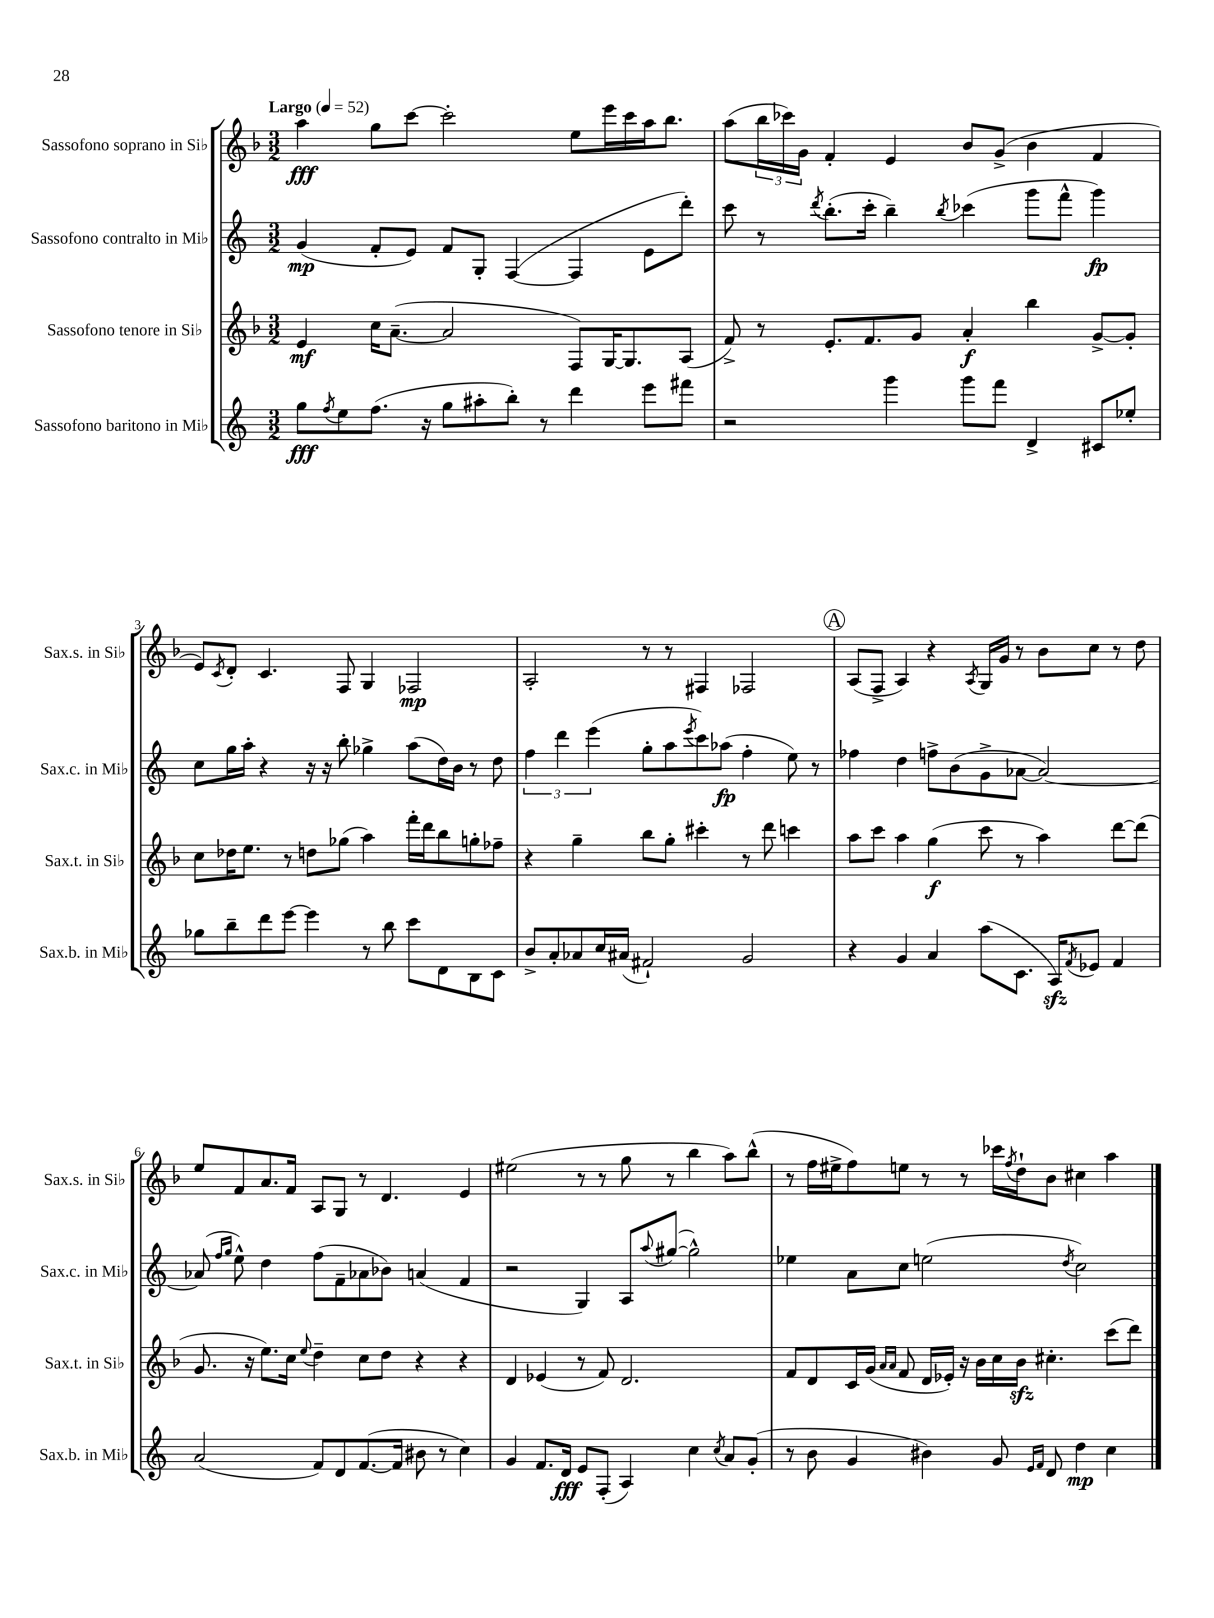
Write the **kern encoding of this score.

**kern	**dynam	**kern	**dynam	**kern	**dynam	**kern	**dynam
*part4	*part4	*part3	*part3	*part2	*part2	*part1	*part1
*staff4	*staff4	*staff3	*staff3	*staff2	*staff2	*staff1	*staff1
*I"Sassofono baritono in Mi♭	*	*I"Sassofono tenore in Si♭	*	*I"Sassofono contralto in Mi♭	*	*I"Sassofono soprano in Si♭	*
*I'Sax.b. in Mi♭	*	*I'Sax.t. in Si♭	*	*I'Sax.c. in Mi♭	*	*I'Sax.s. in Si♭	*
*clefG2	*	*clefG2	*	*clefG2	*	*clefG2	*
*k[]	*	*k[b-]	*	*k[]	*	*k[b-]	*
*M3/2	*	*M3/2	*	*M3/2	*	*M3/2	*
*MM52	*	*MM52	*	*MM52	*	*MM52	*
=1	=1	=1	=1	=1	=1	=1	=1
!	!	!	!	!	!	!LO:TX:a:B:t=Largo	!
8gg\L	fff	4e/	mf	(4g/	mp	4aa\	fff
8qff/	.	.	.	.	.	.	.
8ee\	.	.	.	.	.	.	.
(8.ff\J	.	16cc\KL	.	8f'/L	.	8gg\L	.
.	.	([8.a~\J	.	.	.	.	.
.	.	.	.	8e/J)	.	[8ccc\J	.
16r	.	.	.	.	.	.	.
8gg\L	.	2a/]	.	8f/L	.	2ccc'\]	.
8aa#X'\	.	.	.	8G'/J	.	.	.
8bb'\J)	.	.	.	([4F/	.	.	.
8r	.	.	.	.	.	.	.
4ddd\	.	8F/L)	.	4F/]	.	8ee\L	.
.	.	[16G/K	.	.	.	16eee\L	.
.	.	8.G/]	.	.	.	16ccc\	.
8eee\L	.	.	.	8e\L	.	16aa\J	.
.	.	.	.	.	.	8.bb-\J	.
8fff#X\J	.	(8A/J	.	8ddd'\J)	.	.	.
=2	=2	=2	=2	=2	=2	=2	=2
2r	.	8f^/)	.	8ccc\	.	(8aa\L	.
.	.	8r	.	8r	.	24bb-\L	.
.	.	.	.	.	.	24ccc-X\)	.
.	.	.	.	.	.	24g\JJ	.
.	.	.	.	8qddd/	.	.	.
.	.	8.e'/L	.	(8.bb'\L	.	4f'/	.
.	.	8.f/	.	16ccc'\Jk	.	.	.
4ggg\	.	.	.	4bb~\)	.	4e/	.
.	.	8g/J	.	.	.	.	.
.	.	.	.	8qbb/	.	.	.
8ggg\L	.	4a'/	f	(4ccc-X\	.	8b-/L	.
8fff\J	.	.	.	.	.	(8g^/J	.
4d^/	.	4bb-\	.	8ggg\L	.	4b-\	.
.	.	.	.	8fff^^\J	.	.	.
8c#X/L	.	[8g^/L	.	4ggg\)	fp	4f/	.
8ee-X'/J	.	8g'/J]	.	.	.	.	.
!!LO:LB:g=z
=3	=3	=3	=3	=3	=3	=3	=3
8gg-X\L	.	8cc\L	.	8cc\L	.	8e/L)	.
.	.	.	.	.	.	8qc/	.
8bb~\	.	16dd-X\K	.	16gg\L	.	8d'/J	.
.	.	8.ee\J	.	16aa'\JJ	.	.	.
8ddd\	.	.	.	4r	.	4.c/	.
[8eee\J	.	8r	.	.	.	.	.
4eee\]	.	8ddn\L	.	16r	.	.	.
.	.	.	.	16r	.	.	.
.	.	(8gg-X\J	.	8bb'\	.	8F/	.
8r	.	4aa\)	.	4gg-X^\	.	4G/	.
8bb\	.	.	.	.	.	.	.
8ccc\L	.	16fff'\LL	.	(8aa\L	.	2F-X/	mp
.	.	16ddd\J	.	.	.	.	.
8d\	.	8bb-\	.	16dd\L)	.	.	.
.	.	.	.	16b\JJ	.	.	.
8B\	.	8ggn'\	.	8r	.	.	.
8c\J	.	8ff-X~\J	.	8dd\	.	.	.
=4	=4	=4	=4	=4	=4	=4	=4
8b^/L	.	4r	.	6ff\	.	2A'/	.
8a'/	.	.	.	.	.	.	.
.	.	.	.	6ddd\	.	.	.
8a-X/	.	4gg~\	.	.	.	.	.
.	.	.	.	(6eee\	.	.	.
16cc/L	.	.	.	.	.	.	.
(16a#X/JJ	.	.	.	.	.	.	.
2f#X`/)	.	8bb-\L	.	8gg'\L	.	8r	.
.	.	8gg'\J	.	8aa\	.	8r	.
.	.	.	.	8qeee/	.	.	.
.	.	4ccc#X'\	.	8ccc\)	.	4F#X/	.
.	.	.	.	(8aa-X\J	fp	.	.
2g/	.	8r	.	4ff'\	.	2F-X/	.
.	.	8ddd\	.	.	.	.	.
.	.	4cccn\	.	8ee\)	.	.	.
.	.	.	.	8r	.	.	.
!!LO:REH:place=s1:t=A
=5	=5	=5	=5	=5	=5	=5	=5
4r	.	8aa\L	.	4ff-X\	.	(8A/L	.
.	.	8ccc\J	.	.	.	8F^/J	.
4g/	.	4aa\	.	4dd\	.	4A/)	.
4a/	.	(4gg\	f	8ffn^\L	.	4r	.
.	.	.	.	(8b\	.	.	.
.	.	.	.	.	.	8qA/	.
(8aa\L	.	8ccc\	.	8g^\	.	16G/LL	.
.	.	.	.	.	.	16g/JJ	.
8.c\J	.	8r	.	[8a-X\J	.	8r	.
.	.	4aa\)	.	2a-/_)	.	8b-\L	.
16Azz/KL)	.	.	.	.	.	.	.
8qf/	.	.	.	.	.	.	.
8e-X/J	.	.	.	.	.	8cc\J	.
4f/	.	[8ddd\L	.	.	.	8r	.
.	.	(8ddd\J]	.	.	.	8dd\	.
!!LO:LB:g=z
=6	=6	=6	=6	=6	=6	=6	=6
(2a/	.	8.g/	.	(8a-X/]	.	8ee/L	.
.	.	.	.	16qqff/LL	.	.	.
.	.	.	.	16qqgg/JJ	.	.	.
.	.	.	.	8ee^^\)	.	8f/	.
.	.	16r	.	.	.	.	.
.	.	8.ee\L)	.	4dd\	.	8.a/	.
.	.	16cc\Jk	.	.	.	16f/Jk	.
.	.	8qqee/	.	.	.	.	.
8f/L)	.	4dd~\	.	(8ff\L	.	8A/L	.
8d/	.	.	.	8f~\	.	8G/J	.
([8.f/	.	8cc\L	.	8a-X\	.	8r	.
.	.	8dd\J	.	8b-X\J)	.	4.d/	.
16f/Jk]	.	.	.	.	.	.	.
8b#X\	.	4r	.	(4an/	.	.	.
8r	.	.	.	.	.	.	.
4cc\)	.	4r	.	4f/	.	4e/	.
=7	=7	=7	=7	=7	=7	=7	=7
4g/	.	4d/	.	2r	.	(2ee#X\	.
8.f/L	.	(4e-X/	.	.	.	.	.
16d/Jk	fff	.	.	.	.	.	.
8e/L	.	8r	.	4G/)	.	8r	.
(8F'/J	.	8f/)	.	.	.	8r	.
4A/)	.	2.d/	.	8A/L	.	8gg\	.
.	.	.	.	8qqaa/	.	.	.
.	.	.	.	([8gg#X/J	.	8r	.
4cc\	.	.	.	2gg#^^\])	.	4bb-\	.
8qcc/	.	.	.	.	.	.	.
8a/L	.	.	.	.	.	8aa\L)	.
(8g'/J	.	.	.	.	.	(8bb-^^\J	.
=8	=8	=8	=8	=8	=8	=8	=8
8r	.	8f/L	.	4ee-X\	.	8r	.
8b\	.	8d/	.	.	.	16ff\LL	.
.	.	.	.	.	.	16ee#X^\J	.
4g/	.	16c/L	.	8a\L	.	8ff\)	.
.	.	(16g/JJ	.	.	.	.	.
.	.	16qqa/LL	.	.	.	.	.
.	.	16qqa/JJ	.	.	.	.	.
.	.	8f/	.	8cc\J	.	8een\J	.
4b#X\)	.	16d/LL	.	(2een\	.	8r	.
.	.	16e-X'/JJ)	.	.	.	.	.
.	.	16r	.	.	.	8r	.
.	.	16b-\LL	.	.	.	.	.
8g/	.	16cc\	.	.	.	16ccc-X\LL	.
.	.	.	.	.	.	8qff/	.
.	.	16b-zz\JJ	.	.	.	16dd`\J	.
16qqe/LL	.	.	.	.	.	.	.
16qqf/JJ	.	.	.	.	.	.	.
8d/	.	4.cc#X'\	.	.	.	8b-\J	.
.	.	.	.	8qdd/	.	.	.
4dd\	mp	.	.	2cc\)	.	4cc#X\	.
4cc\	.	(8ccc\L	.	.	.	4aa\	.
.	.	8ddd\J)	.	.	.	.	.
==	==	==	==	==	==	==	==
*-	*-	*-	*-	*-	*-	*-	*-
